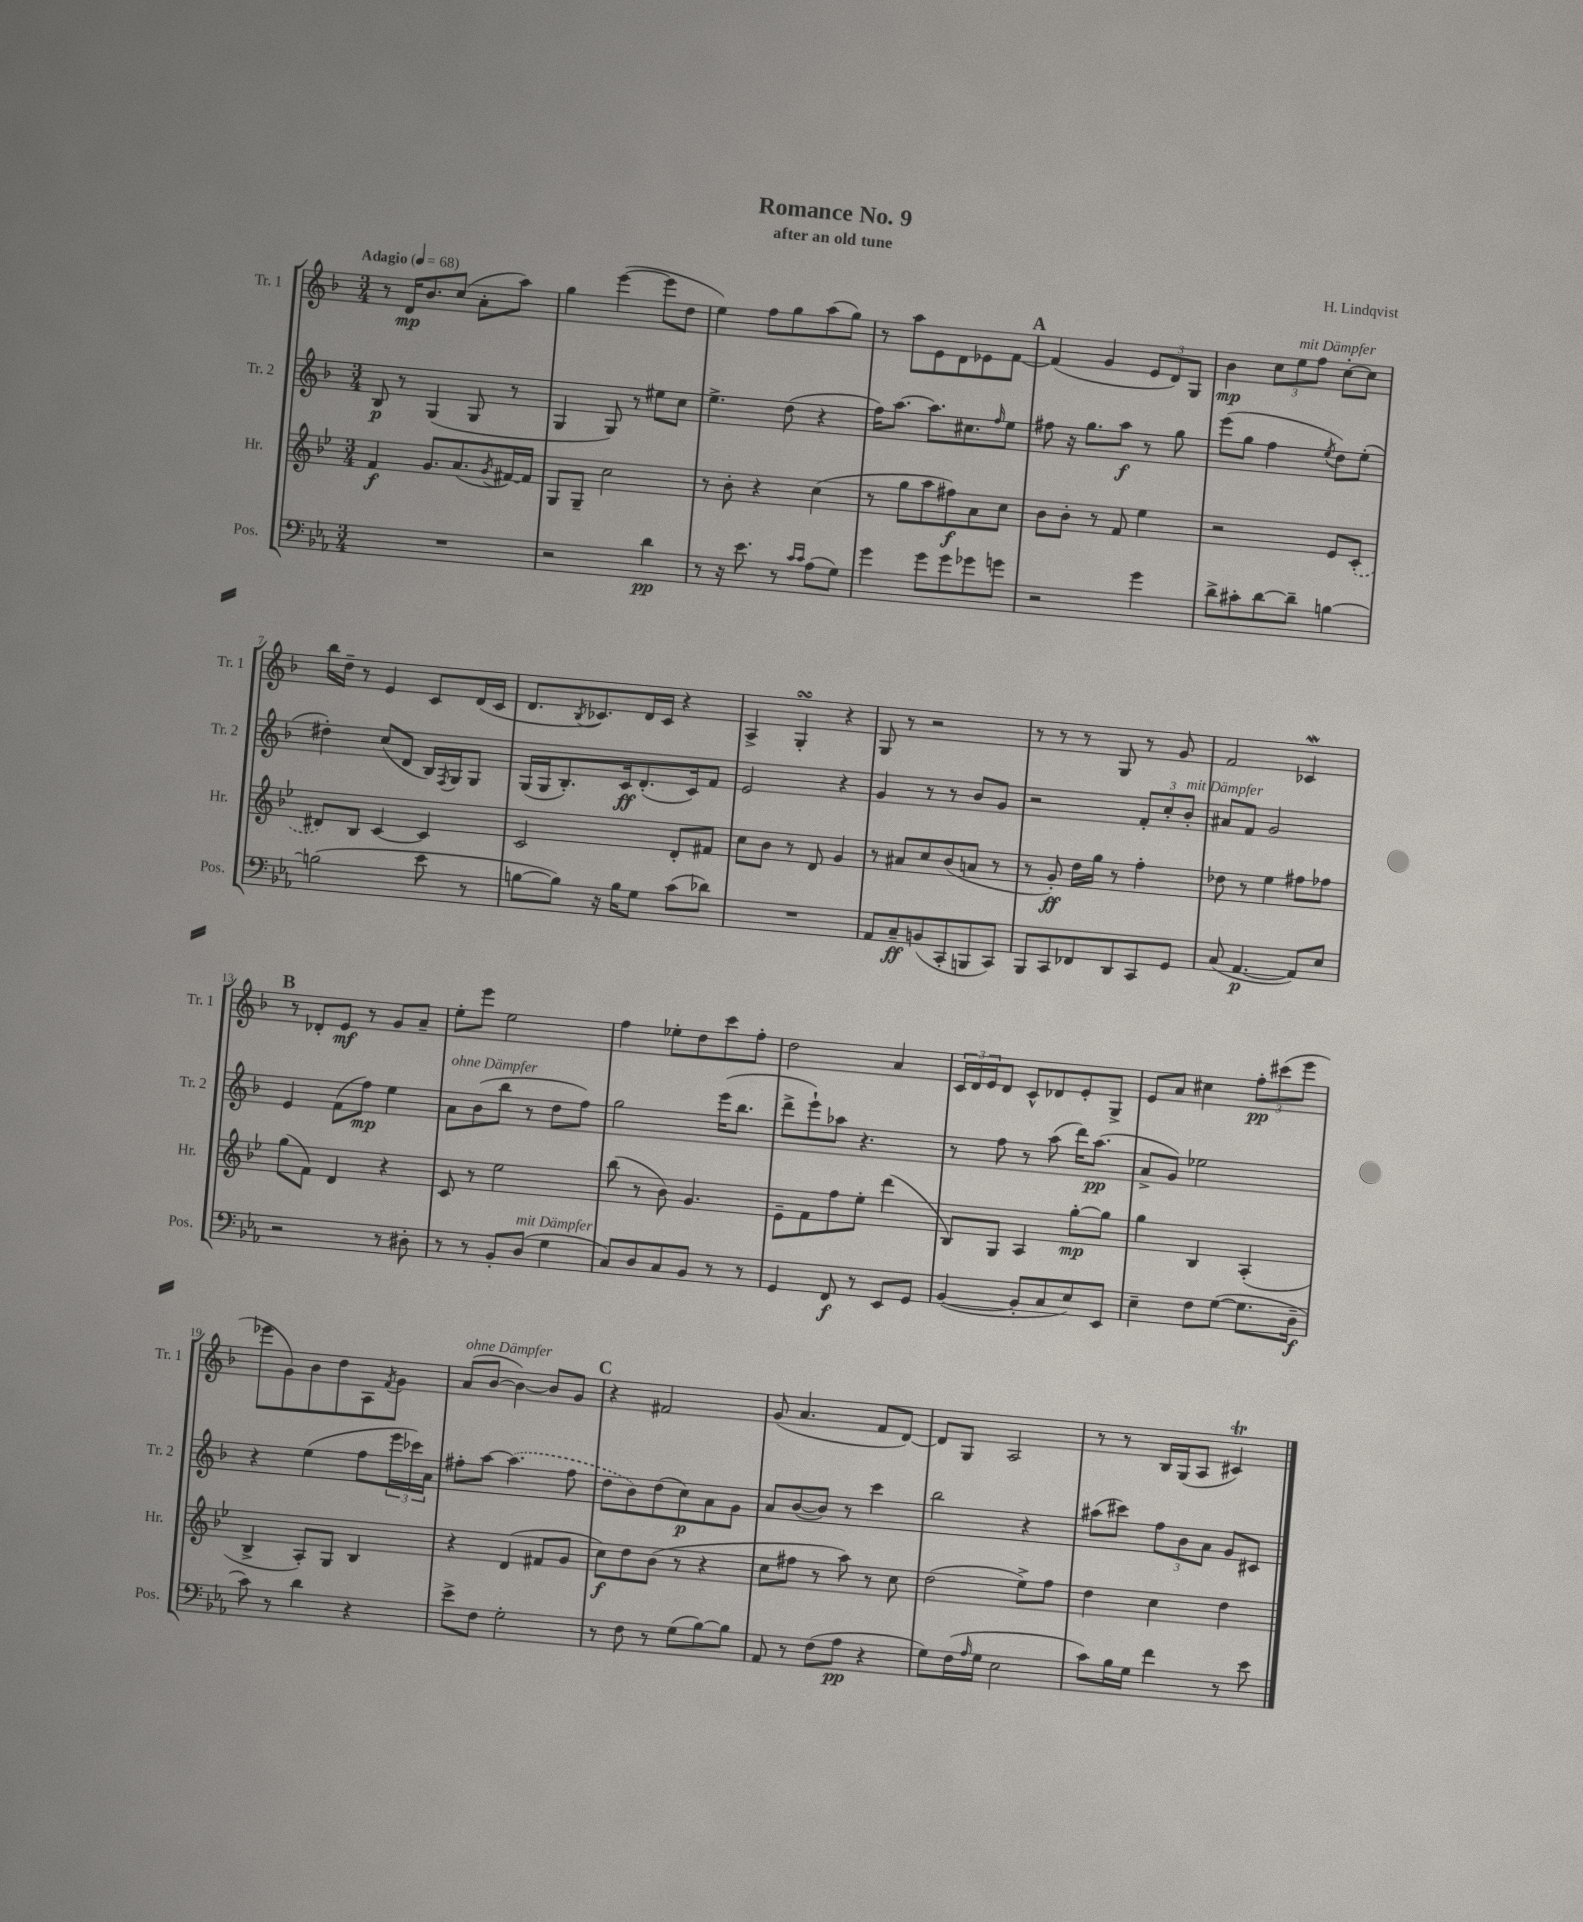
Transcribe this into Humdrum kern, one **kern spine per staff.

**kern	**kern	**kern	**kern
*staff4	*staff3	*staff2	*staff1
*clefF4	*clefG2	*clefG2	*clefG2
*k[b-e-a-]	*k[b-e-]	*k[b-]	*k[b-]
*M3/4	*M3/4	*M3/4	*M3/4
*MM68	*MM68	*MM68	*MM68
2.r	4f/	8B-/	8r
.	.	8r	16d/LK
.	.	.	8.b-/
.	8.g/L	(4G/	.
.	.	.	(8cc/J
.	(8.a/	.	.
.	.	8G/	8a'\L
.	8qg/	.	.
.	[16f#/L)	8r	8aa\J)
.	16f#/]JJ	.	.
=	=	=	=
2r	8G/L	4G/	4gg\
.	8G~/J	.	.
.	2cc\	8G/)	([4eee\
.	.	8r	.
4d\	.	8ee#\L	8eee\]L
.	.	8cc\J	8dd\J
=	=	=	=
8r	8r	4.ee^\	4ee\)
16r	8b-'\	.	.
8.e-\	.	.	.
.	4r	.	8ff\L
8r	.	(8dd\	8gg\
16qqc/LL	.	.	.
16qqc/JJ	.	.	.
(8A-\L	(4cc\	4r	(8aa\
8G\J)	.	.	8gg\J)
=	=	=	=
4g\	8r	16ff\LK)	8r
.	.	[8.aa\J	.
.	8gg\L	.	8aa\L
8g\L	8aa\	8.aa\]L	8e\
8g\	8ff#\)	.	8d\
.	.	8.cc#\	.
8g-\	8a\	.	8e-\
.	.	16qqff/	.
8g\J	8cc\J	8ee\J	[8f\J
=	=	=	=
2r	8b-\L	8ff#\	(4f/]
.	8b-'\J	16r	.
.	.	8.gg\L	.
.	8r	.	4g/
.	8f/	8aa\J	.
4g\	4ee-\	8r	12e/L
.	.	.	12d/)
.	.	8gg\	.
.	.	.	12G/J
=	=	=	=
8d^\L	2r	(8eee\L	4b-\
8c#'\	.	8gg\J	.
[8d\	.	4ff\	12cc\L
.	.	.	12ee\
8d~\]J	.	.	.
.	.	.	12ff\J
.	.	8qee/	.
[4B\	8e-/L	8dd\L)	[8cc'\L
.	(8c'/J	(8ee'\J	8cc\]J
=	=	=	=
(2B\]	8d#/L)	4dd#'\)	16bb-\LL
.	.	.	16dd~\JJ
.	8B-/J	.	8r
.	[4c/	(8cc/L	4e/
.	.	8d/J	.
8e-\	4c/]	16B-/LL)	8c/L
.	.	8qF/	.
.	.	16G/J	.
8r	.	8G/J	(16d/L
.	.	.	16c/JJ
=	=	=	=
[8B\L	2c/	(16G/LL	8.d/L
.	.	16G/J	.
8B\]J)	.	8.B-'/)	.
.	.	.	8qB-/
.	.	.	8.c-/)
16r	.	.	.
16B\LK	.	16c/k	.
8G\J	.	(8.d'/	16d/L
.	.	.	16c-/JJ
(8c\L	8d'/L	.	4r
.	.	16c/k)	.
8d-\J)	8f#/J	8f/J	.
=	=	=	=
2.r	8cc\L	2e/	4A^/
.	8b-\J	.	.
.	8r	.	4G'/
.	8d/	.	.
.	4g/	4r	4r
=	=	=	=
8AA-/L	8r	4g/	8G/
8C~/	8a#/L	.	8r
(8BB/	8cc/	8r	2r
8CC'/	(8b-/	8r	.
8BBB/	8a/J	8b-/L	.
8CC/J)	8r	8g/J	.
=	=	=	=
8BBB-/L	8r	2r	8r
8CC/	8g'/)	.	8r
8FF-/	16dd\LL	.	8r
.	16gg\JJ	.	.
8DD/	8r	.	8G/
8CC/	4ff'\	12f'/L	8r
.	.	12cc'/	.
8GG/J	.	.	8g/
.	.	12b-'/J	.
=	=	=	=
(8C/	8dd-\	8a#/L	2f/
[4.AA-/	8r	8f/J	.
.	4ee-\	2g/	.
8AA-/]L)	8ff#\L	.	4c-/
8E-/J	8ff-\J	.	.
=	=	=	=
2r	(8gg\L	4e/	8r
.	8f\J)	.	8d-'/L
.	4d/	(8f\L	8e/J
.	.	8ff\J)	8r
8r	4r	4ee\	8g/L
8D#'\	.	.	8a~/J
=	=	=	=
8r	8c/	8a\L	8ee'\L
8r	8r	(8b-\	8eee\J
8BB-'/L	2ee-\	8bb-\J	2ee\
(8D/J	.	8r	.
4G\	.	8dd\L	.
.	.	8ff\J)	.
=	=	=	=
8C/L)	(8bb-\	2gg\	4ff\
8D/	8r	.	.
8C/	8b-\)	.	8ee-'\L
8BB-/J	4.g/	.	8dd\
8r	.	(16eee\LK	8ccc\
.	.	8.bb-\J	.
8r	.	.	8ff'\J
=	=	=	=
4GG/	8e-~\L	8ddd^\L	2dd\
.	8f\	8eee`\)	.
8FF/	8ff\	8aa-\J	.
8r	8ee-'\J	4.r	.
8EE-/L	(4ddd\	.	4a/
8GG/J	.	.	.
=	=	=	=
([4BB-/	8B-/L)	8r	24c/LL
.	.	.	24d/
.	.	.	24e/J
.	8G/J	8ff\	8d/J
8BB-'/]L	4A/	8r	8c^^/L
8C/	.	(8aa\	8d-/
8E-/)	[8gg'\L	16ddd\LK)	8e'/
.	.	(8.aa\J	.
8EE-/J	8gg\]J	.	8G^/J
=	=	=	=
4E-~\	4gg\	8a^/L	8e/L
.	.	8g/J)	8a/J
8F\L	4B-/	2ee-\	4cc#\
([8G\J	.	.	.
8.G\]L	(4A'/	.	12ff'\L
.	.	.	(12ccc#\
.	.	.	12eee\J
16D~\Jk	.	.	.
=	=	=	=
8c\)	4B-^/	4r	8eee-\L
8r	.	.	8g\)
4d\	8A'/L)	(4ee\	8b-\
.	8G/J	.	8dd\
4r	4B-/	8ff\L	8A\
.	.	.	8qf/
.	.	24eee\L	8g\J
.	.	24ccc-\)	.
.	.	24a\JJ	.
=	=	=	=
8e-^\L	4r	8ff#'\L	(8a/L
8F\J	.	[8aa\J	[8b-/J
2G'\	(4d/	(4.aa\]	4b-\_)
.	8f#/L	.	8b-/]L
.	8g/J	8ff#\	8g/J
=	=	=	=
8r	8cc\L)	8dd\L	4r
8F\	8dd\	8b-\)	.
8r	(8b-\J	(8dd\	2f#/
(8G\L	8r	8cc\)	.
[8B-\)	4r	8a\	.
8B-\]J	.	8g\J	.
=	=	=	=
8AA-/	8cc\L	8a/L	(8g/
8r	8ff#\J	([8b-/	4.a/
(8F\L	8r	8b-/]J)	.
8A-\J	8aa\)	8r	.
4r	8r	4ccc\	8f/L
.	8cc\	.	[8d/J)
=	=	=	=
8G\L)	(2dd\	2bb-\	8d/]L
(16F\L	.	.	8G/J
16qqA-/	.	.	.
16G\JJ	.	.	.
2E-\	.	.	2A/
.	8ee-^\L)	4r	.
.	8ff\J	.	.
=	=	=	=
8c\L)	4dd\	(8aa#\L	8r
16B-\L	.	8ccc#\J)	8r
16G\JJ	.	.	.
4f\	4cc\	12ff\L	16B-/LL
.	.	.	(16G/J
.	.	12b-\	.
.	.	.	8A/J
.	.	12a\J	.
8r	4dd\	8g/L	4c#/)
8e-\	.	8c#/J	.
==	==	==	==
*-	*-	*-	*-
